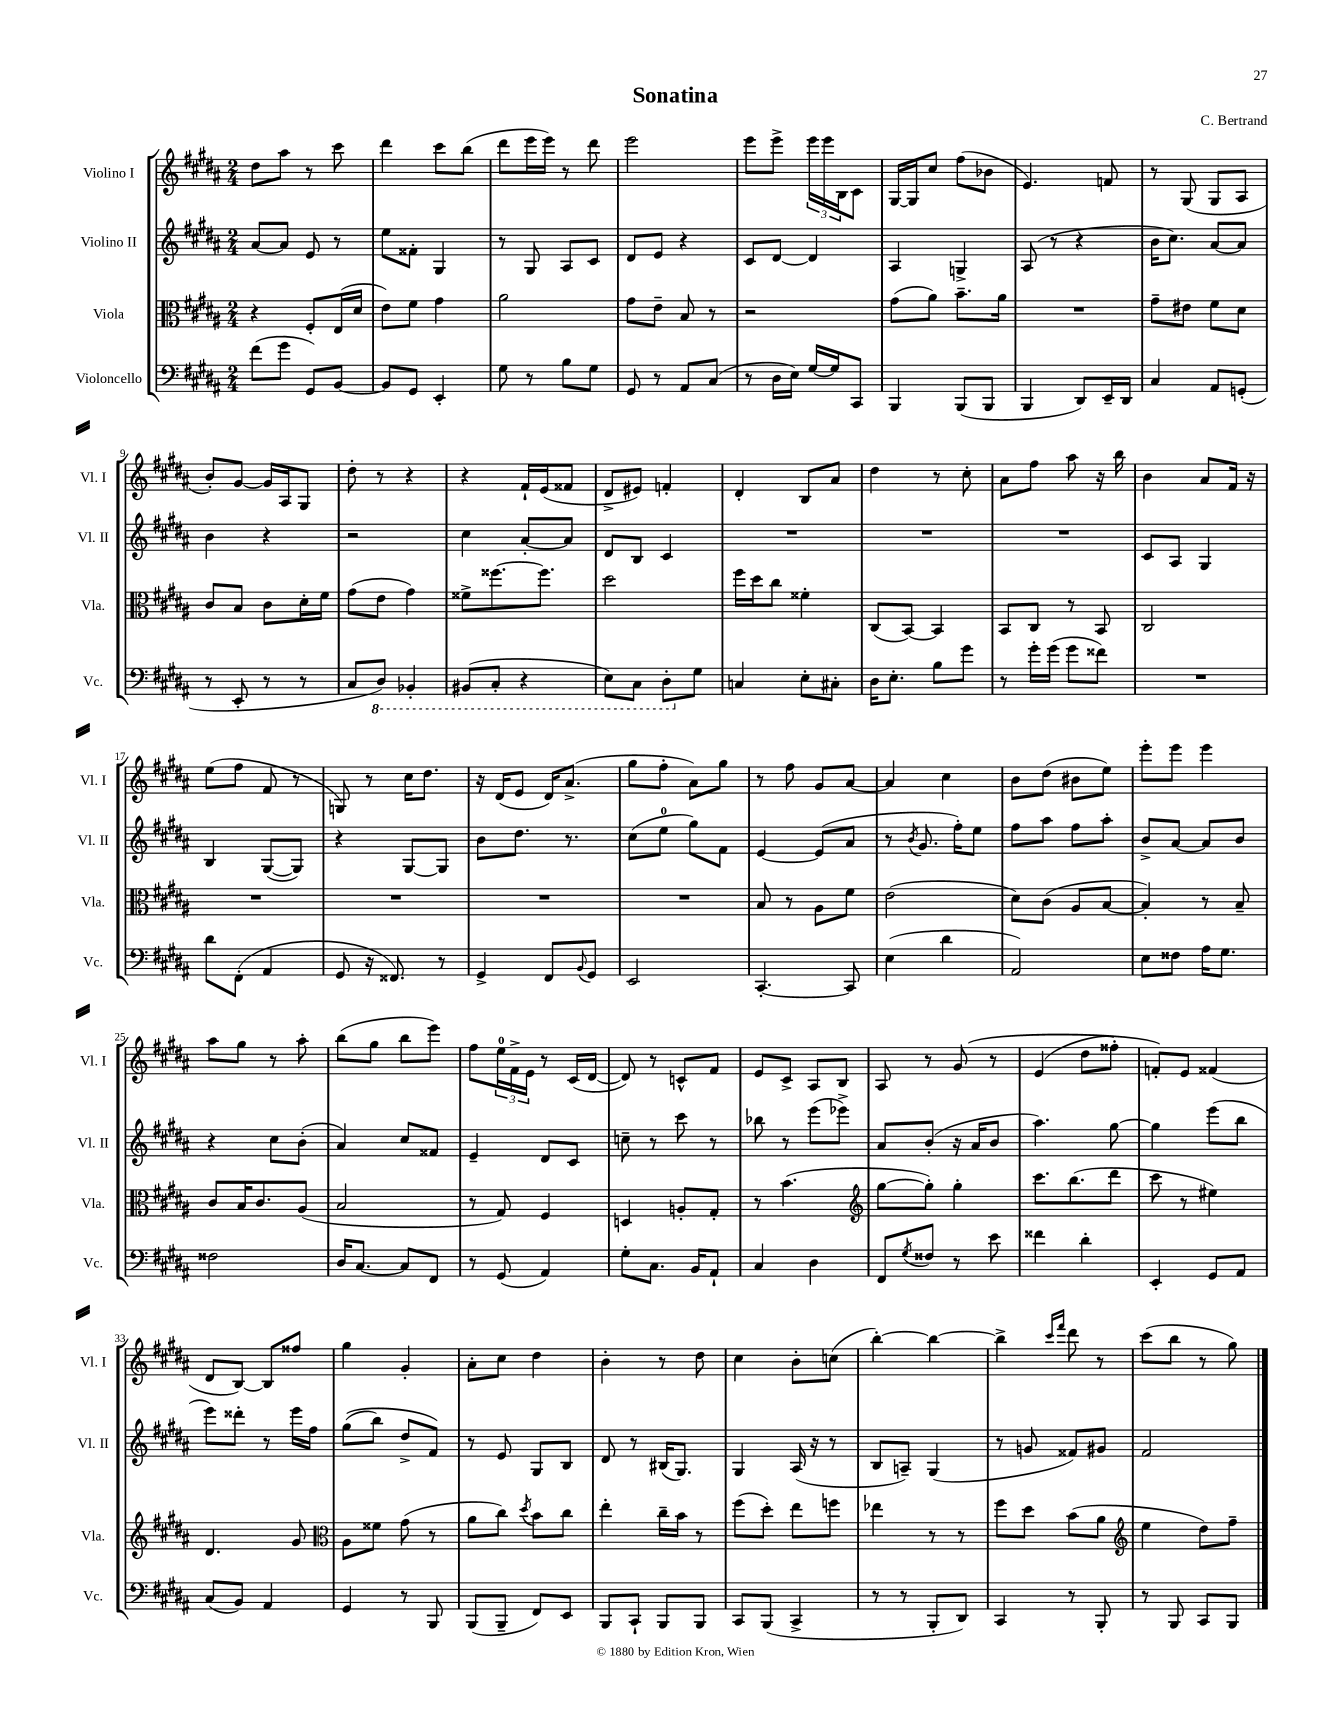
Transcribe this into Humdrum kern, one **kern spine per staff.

**kern	**kern	**kern	**kern
*part4	*part3	*part2	*part1
*staff4	*staff3	*staff2	*staff1
*I"Violoncello	*I"Viola	*I"Violino II	*I"Violino I
*I'Vc.	*I'Vla.	*I'Vl. II	*I'Vl. I
*clefF4	*clefC3	*clefG2	*clefG2
*k[f#c#g#d#a#]	*k[f#c#g#d#a#]	*k[f#c#g#d#a#]	*k[f#c#g#d#a#]
*M2/4	*M2/4	*M2/4	*M2/4
=1	=1	=1	=1
(8f#\L	4r	[8a#/L	8dd#\L
8g#\J	.	8a#/J]	8aa#\J
8GG#/L)	8F#'/L	8e/	8r
[8BB/J	(16E/L	8r	8ccc#\
.	16d#/JJ	.	.
=2	=2	=2	=2
8BB/L]	8e\L)	8ee\L	4ddd#\
8GG#/J	8f#\J	8f##X'\J	.
4EE'/	4g#\	4G#/	8ccc#\L
.	.	.	(8bb\J
=3	=3	=3	=3
8G#\	2a#\	8r	8ddd#\L
8r	.	8G#/	16eee\L
.	.	.	16eee\JJ)
8B\L	.	8A#/L	8r
8G#\J	.	8c#/J	8ddd#\
=4	=4	=4	=4
8GG#/	8g#\L	8d#/L	2eee\
8r	8e~\J	8e/J	.
8AA#/L	8B/	4r	.
(8C#/J	8r	.	.
=5	=5	=5	=5
8r	2r	8c#/L	8eee\L
16D#\LL	.	[8d#/J	8eee^\J
16E\JJ)	.	.	.
[16G#/LL	.	4d#/]	24eee\LL
.	.	.	24eee\
16G#/J]	.	.	.
.	.	.	24B\J
8CC#/J	.	.	8c#\J
=6	=6	=6	=6
4BBB/	(8g#\L	4A#/	[16G#/LL
.	.	.	16G#/J]
.	8a#\J)	.	8cc#/J
(8BBB/L	8.b~\L	4Gn^/	(8ff#\L
8BBB/J	.	.	8b-X\J
.	16a#\Jk	.	.
=7	=7	=7	=7
4BBB/	2r	(8A#/	4.e/)
.	.	8r	.
8DD#/L)	.	4r	.
16EE~/L	.	.	8fn/
16DD#/JJ	.	.	.
=8	=8	=8	=8
4C#/	8g#~\L	16b\KL	8r
.	.	8.cc#\J)	.
.	8e#X\J	.	(8G#/
8AA#/L	8f#\L	[8a#/L	8G#/L
(8GGn'/J	8d#\J	8a#/J]	8A#/J
!!LO:LB:g=z
=9	=9	=9	=9
8r	8c#/L	4b\	8b'/L)
8EE'/	8B/J	.	[8g#/J
8r	8c#\L	4r	16g#/LL]
.	.	.	16A#/J
8r	16d#'\L	.	8G#/J
.	16f#\JJ	.	.
=10	=10	=10	=10
8C#/L	(8g#\L	2r	8dd#'\
*8ba	*	*	*
8DD#/J)	8e\J	.	8r
4BBB-X'/	4g#\)	.	4r
=11	=11	=11	=11
(8BBB#X/L	8f##X^\L	4cc#\	4r
8CC#'/J	[8.ff##X\	.	.
4r	.	[8a#'/L	16f#`/LL
.	8.ff##\J]	.	(16e/J
.	.	8a#/J]	8f##X/J
=12	=12	=12	=12
8EE\L)	2dd#\	8d#/L	8d#^/L
8CC#\J	.	8B/J	8e#X/J)
8DD#'\L	.	4c#/	4fn'/
*X8ba	*	*	*
8G#\J	.	.	.
=13	=13	=13	=13
4Cn/	16ff#\LL	2r	4d#'/
.	16dd#\J	.	.
.	8cc#\J	.	.
8E'\L	4f##X'\	.	8B/L
8C#X'\J	.	.	8a#/J
=14	=14	=14	=14
16D#\KL	(8C#/L	2r	4dd#\
8.E'\J	.	.	.
.	[8BB/J)	.	.
8B\L	4BB/]	.	8r
8g#\J	.	.	8cc#'\
=15	=15	=15	=15
8r	8BB/L	2r	8a#\L
16g#'\LL	8C#/J	.	8ff#\J
(16g#\JJ	.	.	.
8g#\L	8r	.	8aa#\
8f##X\J)	8BB/	.	16r
.	.	.	16bb\
=16	=16	=16	=16
2r	2C#/	8c#/L	4b\
.	.	8A#/J	.
.	.	4G#/	8a#/L
.	.	.	16f#/Jk
.	.	.	16r
!!LO:LB:g=z
=17	=17	=17	=17
8d#\L	2r	4B/	(8ee\L
(8FF#'\J	.	.	8ff#\J
4AA#/	.	([8G#/L	8f#/
.	.	8G#/J])	8r
=18	=18	=18	=18
8GG#/	2r	4r	8Gn/)
16r	.	.	8r
8.FF##X/)	.	.	.
.	.	[8G#/L	16cc#\KL
.	.	.	8.dd#\J
8r	.	8G#/J]	.
=19	=19	=19	=19
4GG#^/	2r	8b\L	16r
.	.	.	(16d#/KL
.	.	8.dd#\J	8e/J
8FF#/L	.	.	16d#/KL)
.	.	8.r	(8.a#^/J
8qqBB/	.	.	.
8GG#/J	.	.	.
=20	=20	=20	=20
2EE/	2r	(8cc#\L	8gg#\L
.	.	8ee\J	8ff#'\J
.	.	8gg#\L)	8a#\L)
.	.	8f#\J	8gg#\J
=21	=21	=21	=21
[4.CC#'/	8B/	[4e/	8r
.	8r	.	8ff#\
.	8A#\L	(8e/L]	8g#/L
8CC#/]	8f#\J	8a#/J	[8a#/J
=22	=22	=22	=22
(4E\	(2e\	8r	4a#/]
.	.	8qb/	.
.	.	8.g#/	.
4d#\	.	.	4cc#\
.	.	16ff#'\KL)	.
.	.	8ee\J	.
=23	=23	=23	=23
2AA#/)	8d#\L)	8ff#\L	8b\L
.	(8c#\J	8aa#\J	(8dd#\J
.	8A#/L	8ff#\L	8b#X\L
.	[8B/J	8aa#'\J	8ee\J)
=24	=24	=24	=24
8E\L	4B'/])	8b^/L	8eee'\L
8F##X\J	.	[8a#/J	8eee\J
16A#\KL	8r	8a#/L]	4eee\
8.G#\J	.	.	.
.	8B~/	8b/J	.
!!LO:LB:g=z
=25	=25	=25	=25
2F##X\	8c#/L	4r	8aa#\L
.	16B/K	.	8gg#\J
.	8.c#/	.	.
.	.	8cc#\L	8r
.	(8A#/J	(8b'\J	8aa#'\
=26	=26	=26	=26
16D#/KL	2B/	4a#/)	(8bb\L
[8.C#/J	.	.	.
.	.	.	8gg#\J
8C#/L]	.	8cc#/L	8bb\L
8FF#/J	.	8f##X/J	8eee\J)
=27	=27	=27	=27
8r	8r	4e~/	8ff#\L
(8GG#/	8G#/)	.	24ee\L
.	.	.	24f#^\
.	.	.	24e\JJ
4AA#/)	4F#/	8d#/L	8r
.	.	8c#/J	(16c#/LL
.	.	.	[16d#/JJ
=28	=28	=28	=28
8G#'\L	4Dn/	8ccn~\	8d#/])
8.C#\J	.	8r	8r
.	8An'/L	8ccc#\	8cn^^/L
16BB/KL	.	.	.
8AA#`/J	8G#'/J	8r	8f#/J
=29	=29	=29	=29
4C#/	8r	8bb-X\	8e/L
.	(4.b\	8r	8c#^/J
4D#\	.	(8eee\L	8A#/L
.	.	8eee-X^\J)	8B/J
=30	=30	=30	=30
*	*clefG2	*	*
8FF#/L	[8gg#\L	8a#/L	8A#/
8qG#/	.	.	.
8F##X/J	8gg#'\J])	(8b'/J	8r
8r	4gg#'\	16r	(8g#/
.	.	16a#/KL	.
8e\	.	8b/J	8r
=31	=31	=31	=31
4f##X\	8.ccc#\L	4.aa#\)	(4e/
.	(8.bb\	.	.
4d#'\	.	.	8dd#\L
.	8ddd#\J	[8gg#\	8ff##X'\J)
=32	=32	=32	=32
4EE'/	8ccc#\	4gg#\]	8fn'/L)
.	8r	.	8e/J
8GG#/L	4ee#X\)	(8eee\L	(4f##X/
8AA#/J	.	8bb\J	.
!!LO:LB:g=z
=33	=33	=33	=33
(8C#/L	4.d#/	8eee\L)	8d#/L
8BB/J)	.	8ddd##X'\J	[8B/J)
4AA#/	.	8r	8B/L]
.	8g#/	16eee\LL	8ff##X/J
.	.	16ff#\JJ	.
=34	=34	=34	=34
*	*clefC3	*	*
4GG#/	8A#\L	((8gg#\L	4gg#\
.	8f##X\J	8bb\J)	.
8r	(8g#\	8dd#^/L	4g#'/
8BBB/	8r	8f#/J)	.
=35	=35	=35	=35
(8BBB/L	8a#\L	8r	8a#'\L
8BBB~/J	8cc#\J)	8e/	8cc#\J
.	8qdd#/	.	.
8FF#/L)	8b\L	8G#/L	4dd#\
8EE/J	8cc#\J	8B/J	.
=36	=36	=36	=36
8BBB/L	4ee'\	8d#/	4b'\
8CC#`/J	.	8r	.
8BBB/L	16cc#~\LL	(16B#X/KL	8r
.	16b\JJ	8.G#/J)	.
8BBB/J	8r	.	8dd#\
=37	=37	=37	=37
8CC#/L	(8ff#\L	4G#/	4cc#\
(8BBB/J	8dd#'\J)	.	.
4CC#^/	8ee\L	(16A#/	8b'\L
.	.	16r	.
.	8ffn\J	8r	(8ccn\J
=38	=38	=38	=38
8r	4ee-X\	8B/L	[4bb'\)
8r	.	8An~/J)	.
8BBB'/L	8r	(4G#/	4bb\_
8DD#/J)	8r	.	.
=39	=39	=39	=39
4CC#/	8ff#\L	8r	4bb^\]
.	8dd#\J	8gn/	.
.	.	.	16qqccc#/LL
.	.	.	16qqfff#/JJ
8r	(8b\L	8f##X/L)	8ddd#\
8BBB'/	8a#\J	8g#X/J	8r
=40	=40	=40	=40
*	*clefG2	*	*
8r	4ee\	2f#/	(8ccc#\L
8BBB/	.	.	8bb\J
8CC#/L	8dd#\L)	.	8r
8BBB/J	8ff#~\J	.	8gg#\)
==	==	==	==
*-	*-	*-	*-
